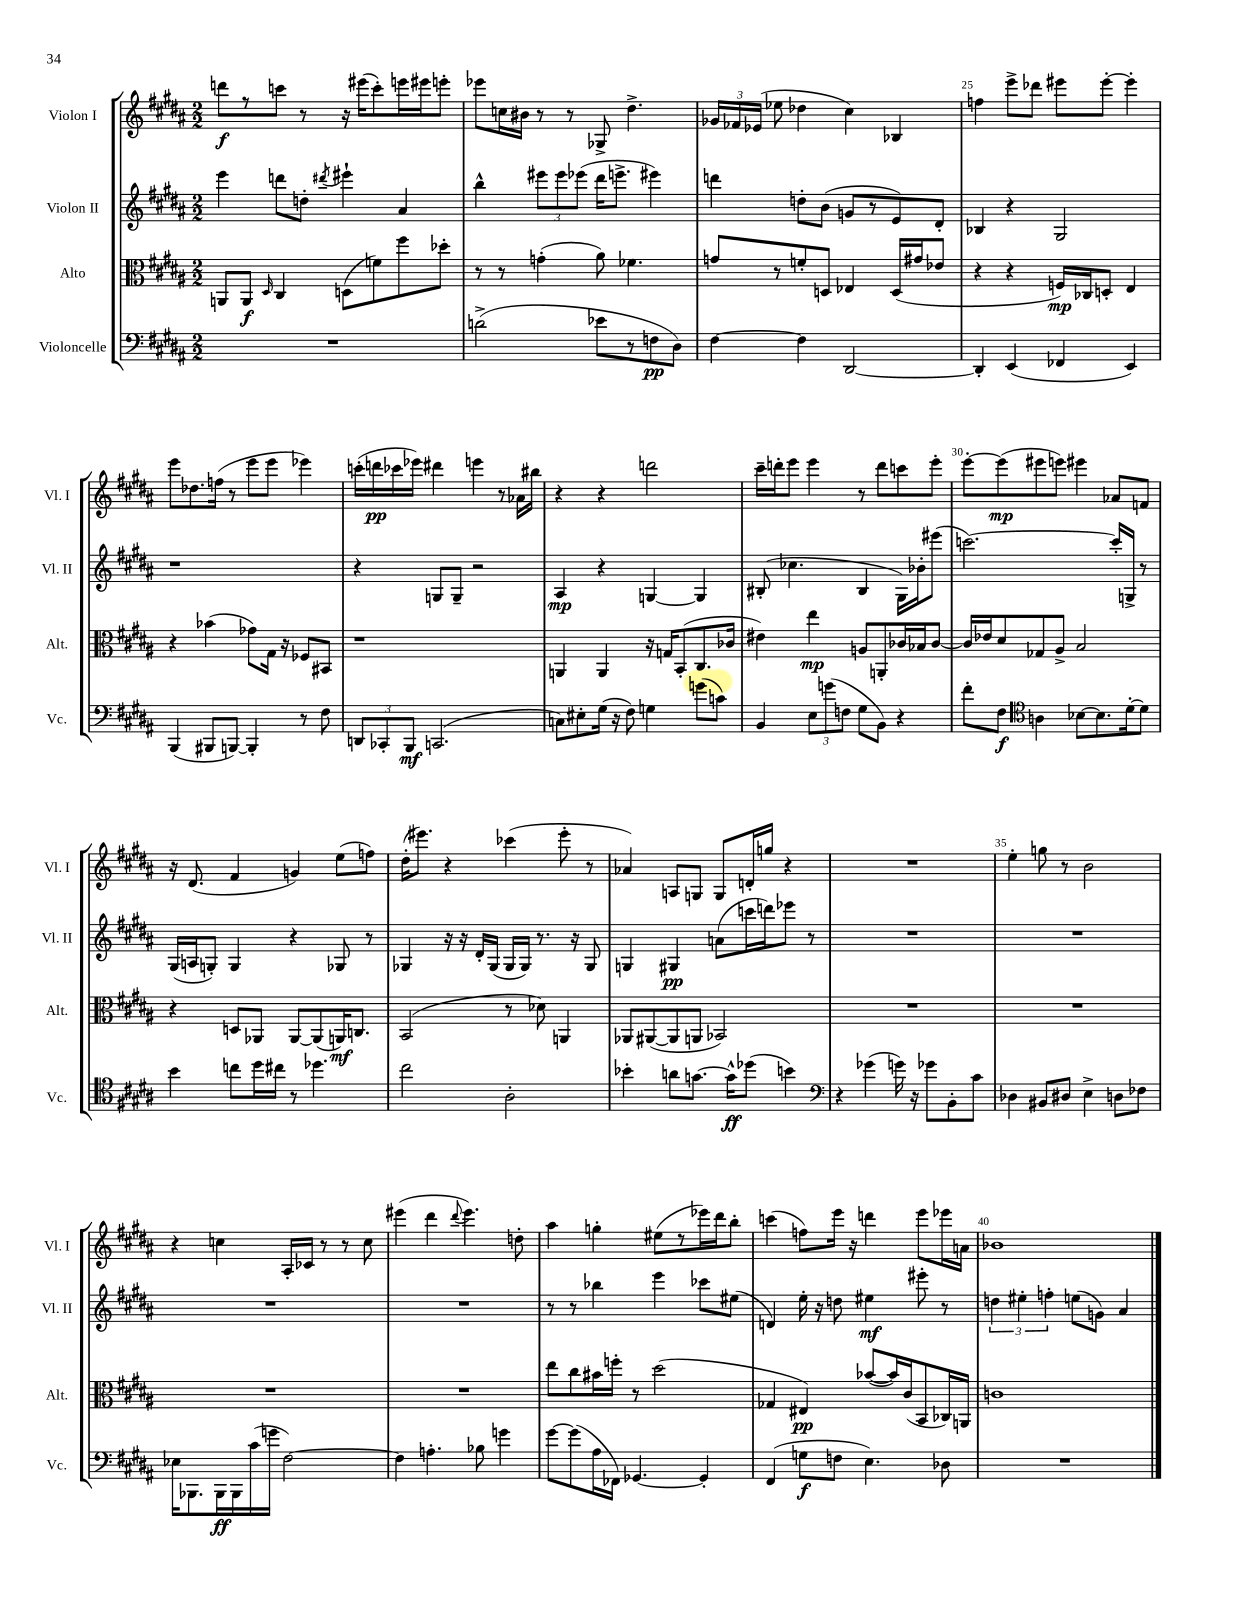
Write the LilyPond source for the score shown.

<<
\new StaffGroup <<
\new Staff = "s0" \with { instrumentName = "Violon I" shortInstrumentName = "Vl. I" } {
    \clef treble \key b \major \numericTimeSignature \time 2/2
    \autoBeamOff d'''8[\f r8 c'''8] r8 r16 eis'''16[( c'''8-.) e'''16 eis'''16 e'''8]-. |
    ees'''8[ c''16 bis'16] r8 r8 ges8-> dis''4.-> |
    \tuplet 3/2 { ges'16[ fes'16 ees'16]( } ees''8 des''4 cis''4) bes4 |
    f''4 e'''8[-> des'''8] eis'''8[ eis'''8]~-. eis'''4-. |
    e'''8[ des''8. f''16]( r8 e'''8[ e'''8] ees'''4) |
    c'''16[-.( d'''16\pp ces'''16 ees'''16]) dis'''4 e'''4 r8 aes'16[ bis''16] |
    r4 r4 d'''2 |
    cis'''16[-- d'''16-. e'''8] e'''4 r8 d'''8[ c'''8 e'''8]-. |
    e'''8[~-. e'''8\mp( eis'''8 e'''8]) eis'''4 aes'8[ f'8] |
    r16 dis'8.( fis'4 g'4) e''8[( f''8]) |
    dis''16[-.( eis'''8.]) r4 ces'''4( eis'''8-. r8 |
    aes'4) a8[ g8] g8[ d'16-. g''16] r4 |
    R1 |
    e''4-. g''8 r8 b'2 |
    r4 c''4 ais16[-. ces'16] r8 r8 c''8 |
    eis'''4( dis'''4 \appoggiatura { dis'''8 } eis'''4.) d''8-. |
    ais''4 g''4-. eis''8[( r8 ees'''16) dis'''16 b''8]-. |
    c'''4( f''8[) e'''16] r16 d'''4 e'''8[ ees'''16 a'16] |
    bes'1 \bar "|." |
}
\new Staff = "s1" \with { instrumentName = "Violon II" shortInstrumentName = "Vl. II" } {
    \clef treble \key b \major \numericTimeSignature \time 2/2
    \autoBeamOff e'''4 d'''8[ d''8]-. \acciaccatura { dis'''8 } eis'''4-! ais'4 |
    b''4-^ \tuplet 3/2 { eis'''8[ eis'''8 ees'''8]( } dis'''16[ e'''8.]-> eis'''4) |
    d'''4 d''8[-. b'8]( g'8[ r8 e'8) dis'8]-. |
    bes4 r4 gis2 |
    r1 |
    r4 g8[ g8]-- r2 |
    ais4\mp r4 g4~ g4 |
    bis8-.( ces''4. bis4 gis16[) bes'16-. eis'''8]( |
    c'''2.~) c'''16[-. g16]-> r8 |
    gis16[( a16 g8]-.) g4 r4 ges8 r8 |
    ges4 r16 r16 dis'16[-. ges16]( ges16[ ges16]) r8. r16 ges8 |
    g4 gis4\pp a'8[( c'''16 d'''16) ees'''8] r8 |
    R1 |
    R1 |
    R1 |
    R1 |
    r8 r8 bes''4 e'''4 ces'''8[ eis''8]( |
    d'4) e''16-. r16 d''8 eis''4\mf eis'''8-. r8 |
    \tuplet 3/2 { d''4 eis''4-. f''4-. } e''8[( g'8]) ais'4 \bar "|." |
}
\new Staff = "s2" \with { instrumentName = "Alto" shortInstrumentName = "Alt." } {
    \clef alto \key b \major \numericTimeSignature \time 2/2
    \autoBeamOff a,8[ a,8]\f \grace { dis16 } cis4 d8[( f'8) fis''8 des''8]-. |
    r8 r8 g'4-.( ais'8) fes'4. |
    g'8[ r8 f'8-. d8] ees4 d16[( gis'16 ees'8] |
    r4 r4 f16[\mp) ces16 d8]-. e4 |
    r4 bes'4( ges'8[) gis16] r16 fes8[ bis,8] |
    r1 |
    a,4 a,4 r16 g16[ b,8-.( cis8. ces'16] |
    eis'4) e''4\mp a8[ a,8-. ces'16 bes16 ces'8]~ |
    ces'16[ ees'16 dis'8 ges8 ais8]-> b2 |
    r4 d8[ aes,8] aes,8[~ aes,8( a,16\mf) c8.] |
    b,2( r8 des'8) a,4 |
    aes,8[ ais,8~( ais,8 a,8] bes,2) |
    R1 |
    R1 |
    R1 |
    R1 |
    e''8[ cis''8 bis'16 f''16]-. r8 dis''2( |
    ges4 eis4\pp) bes'8[~( bes'16) cis'16( b,8 ces16) a,16] |
    c'1 \bar "|." |
}
\new Staff = "s3" \with { instrumentName = "Violoncelle" shortInstrumentName = "Vc." } {
    \clef bass \key b \major \numericTimeSignature \time 2/2
    \autoBeamOff R1 |
    d'2->( ees'8[ r8 f8\pp dis8]) |
    fis4~ fis4 dis,2~ |
    dis,4-. e,4( fes,4 e,4) |
    b,,4( bis,,8[ b,,8]~) b,,4-. r8 fis8 |
    \tuplet 3/2 { d,8[ ces,8-. b,,8]\mf } c,2.( |
    c8[) eis8-. gis16]( r16 fis8) g4 g'8[( c'8]) |
    b,4 \tuplet 3/2 { e8[ g'8( f8] } gis8[ b,8]) r4 |
    fis'8[-. fis8]\f \clef tenor a4 bes8[~ bes8. dis'16~-. dis'8] |
    b'4 c''8[ dis''16 cis''16] r8 des''4. |
    cis''2 ais2-. |
    bes'4-. a'8[ g'8.]~ g'16[-^\ff des''8]( b'4) |
    \clef bass r4 ges'4( g'16) r16 ges'8[ b,8-. cis'8] |
    des4 bis,8[ dis8] e4-> d8[ fes8] |
    ees16[ bes,,8. bes,,16\ff bes,,16 cis'16( g'16] fis2~) |
    fis4 a4.-. bes8 g'4 |
    gis'8[~ gis'8( ais16 fes,16]) ges,4.~ ges,4-. |
    fis,4( g8[\f f8] e4.) des8 |
    R1 \bar "|." |
}
>>
>>
\layout { \context { \Score currentBarNumber = #22 \override BarNumber.break-visibility = ##(#f #t #t) barNumberVisibility = #(every-nth-bar-number-visible 5) } }
